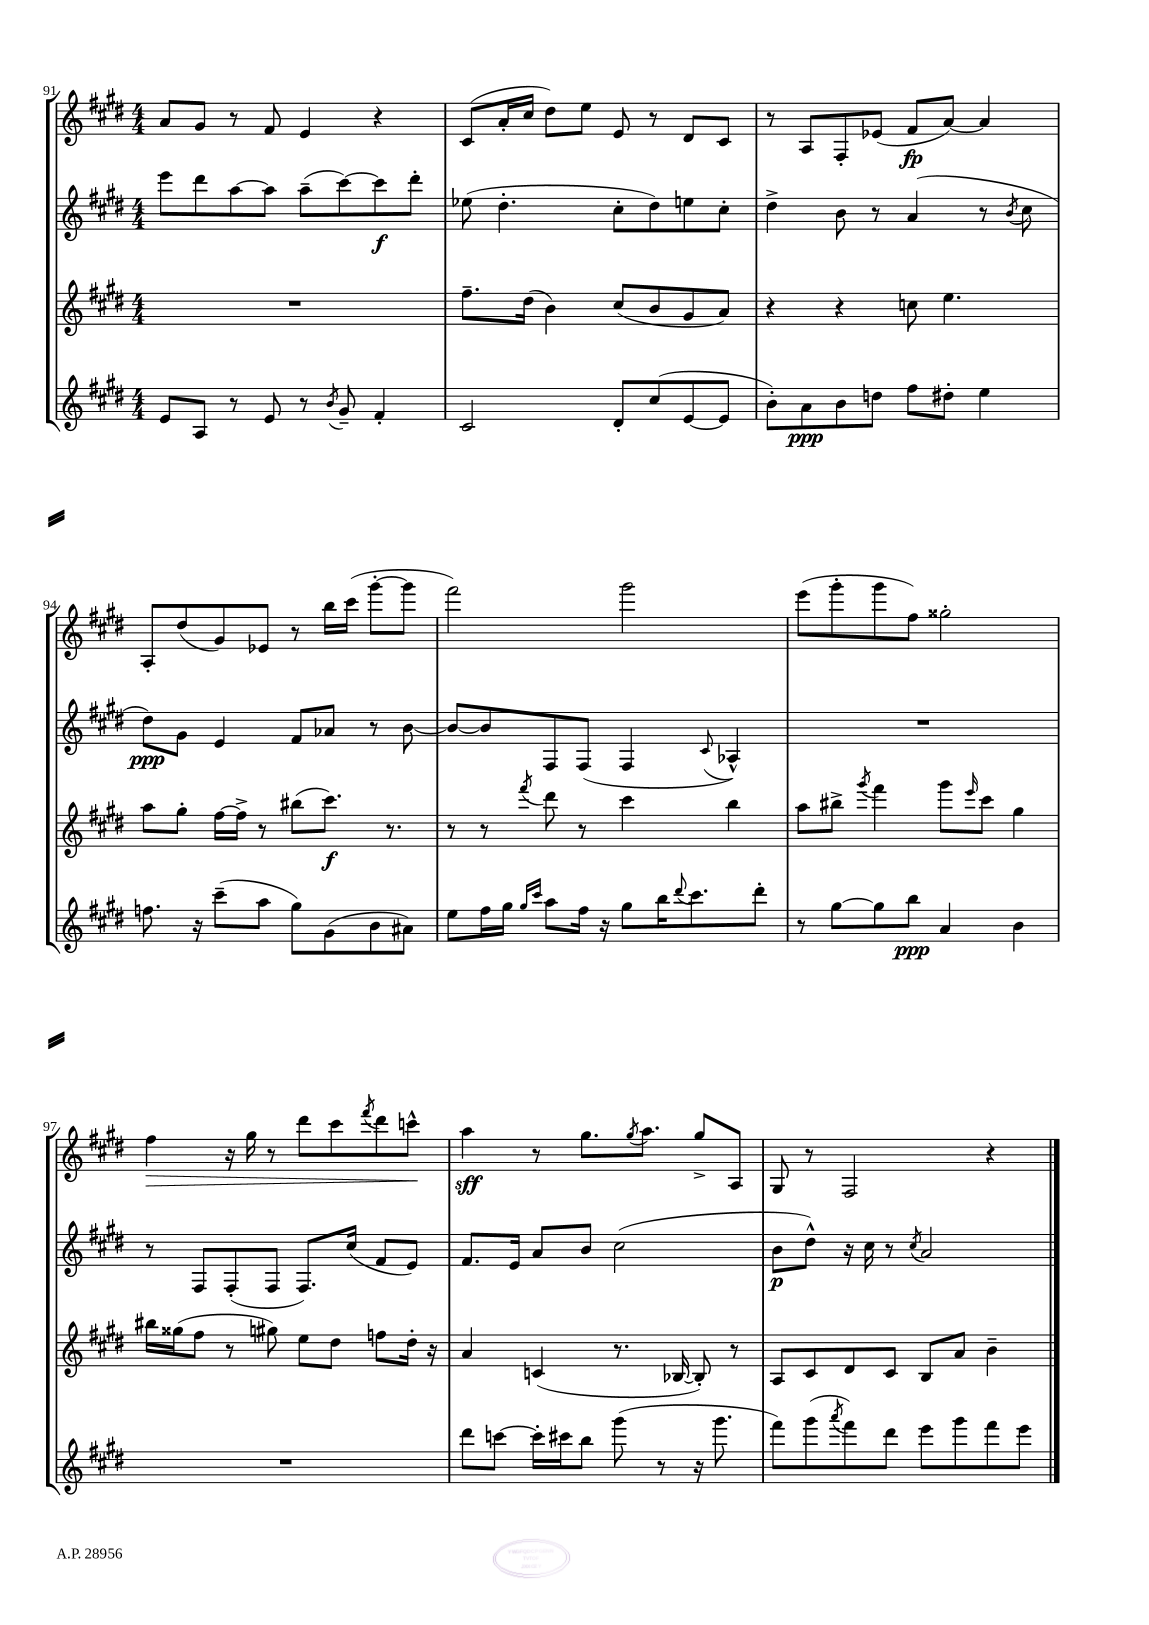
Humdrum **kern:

**kern	**kern	**kern	**kern
*staff4	*staff3	*staff2	*staff1
*clefG2	*clefG2	*clefG2	*clefG2
*k[f#c#g#d#]	*k[f#c#g#d#]	*k[f#c#g#d#]	*k[f#c#g#d#]
*M4/4	*M4/4	*M4/4	*M4/4
8e	1r	8eee	8a
8A	.	8ddd#	8g#
8r	.	[8aa	8r
8e	.	8aa]	8f#
8r	.	(8aa~	4e
8qb	.	.	.
8g#~	.	[8ccc#)	.
4f#'	.	8ccc#]	4r
.	.	8ddd#'	.
=	=	=	=
2c#	8.ff#~	(8ee-	(8c#
.	.	4.dd#'	16a'
.	(16dd#	.	16cc#
.	4b)	.	8dd#)
.	.	.	8ee
8d#'	(8cc#	8cc#'	8e
(8cc#	8b	8dd#)	8r
[8e	8g#	8ee	8d#
8e]	8a)	8cc#'	8c#
=	=	=	=
8b')	4r	4dd#^	8r
8a	.	.	8A
8b	4r	8b	8F#'
8dd	.	8r	(8e-
8ff#	8cc	(4a	8f#
8dd#'	4.ee	.	[8a)
4ee	.	8r	4a]
.	.	8qb	.
.	.	8cc#	.
=	=	=	=
8.ff	8aa	8dd#)	8A'
.	8gg#'	8g#	(8dd#
16r	.	.	.
(8ccc#~	[16ff#	4e	8g#)
.	16ff#^]	.	.
8aa	8r	.	8e-
8gg#)	(8bb#	8f#	8r
(8g#	8.ccc#)	8a-	16bb
.	.	.	(16ccc#
8b	.	8r	[8ggg#'
.	8.r	.	.
8a#)	.	[8b	8ggg#]
=	=	=	=
8ee	8r	8b_	2fff#)
16ff#	8r	8b]	.
16gg#	.	.	.
16qqgg#	.	.	.
16qqccc#	8qfff#	.	.
8aa	8ddd#	8F#	.
16ff#	8r	(8F#	.
16r	.	.	.
8gg#	4ccc#	4F#	2ggg#
16bb	.	.	.
8qqddd#	.	.	.
8.ccc#	.	.	.
.	.	8qqc#	.
.	4bb	4A-^^)	.
8ddd#'	.	.	.
=	=	=	=
8r	8aa	1r	(8eee
[8gg#	8bb#^	.	8ggg#'
.	8qggg#	.	.
8gg#]	4fff#	.	8ggg#
8bb	.	.	8ff#)
4a	8ggg#	.	2gg##'
.	16qqeee	.	.
.	8ccc#	.	.
4b	4gg#	.	.
=	=	=	=
1r	16bb#	8r	4ff#
.	(16gg##	.	.
.	8ff#	8F#	.
.	8r	(8F#'	16r
.	.	.	16gg#
.	8gg#)	8F#	8r
.	8ee	8.F#)	8ddd#
.	8dd#	.	8ccc#
.	.	(16cc#	.
.	.	.	8qfff#
.	8ff	8f#	8ddd#
.	16dd#'	8e)	8ccc^^
.	16r	.	.
=	=	=	=
8ddd#	4a	8.f#	4aa
[8ccc	.	.	.
.	.	16e	.
16ccc']	(4c	8a	8r
16ccc#	.	.	.
8bb	.	8b	8.gg#
(8ggg#	8.r	(2cc#	.
.	.	.	8qgg#
.	.	.	8.aa
8r	.	.	.
.	[16B-	.	.
16r	8B-'])	.	8gg#^
8.ggg#	.	.	.
.	8r	.	8A
=	=	=	=
8fff#)	8A	8b	8G#
(8ggg#	8c#	8dd#^^)	8r
8qaaa	.	.	.
8fff#)	8d#	16r	2F#
.	.	16cc#	.
8ddd#	8c#	8r	.
.	.	8qcc#	.
8eee	8B	2a	.
8ggg#	8a	.	.
8fff#	4b~	.	4r
8eee	.	.	.
==	==	==	==
*-	*-	*-	*-
